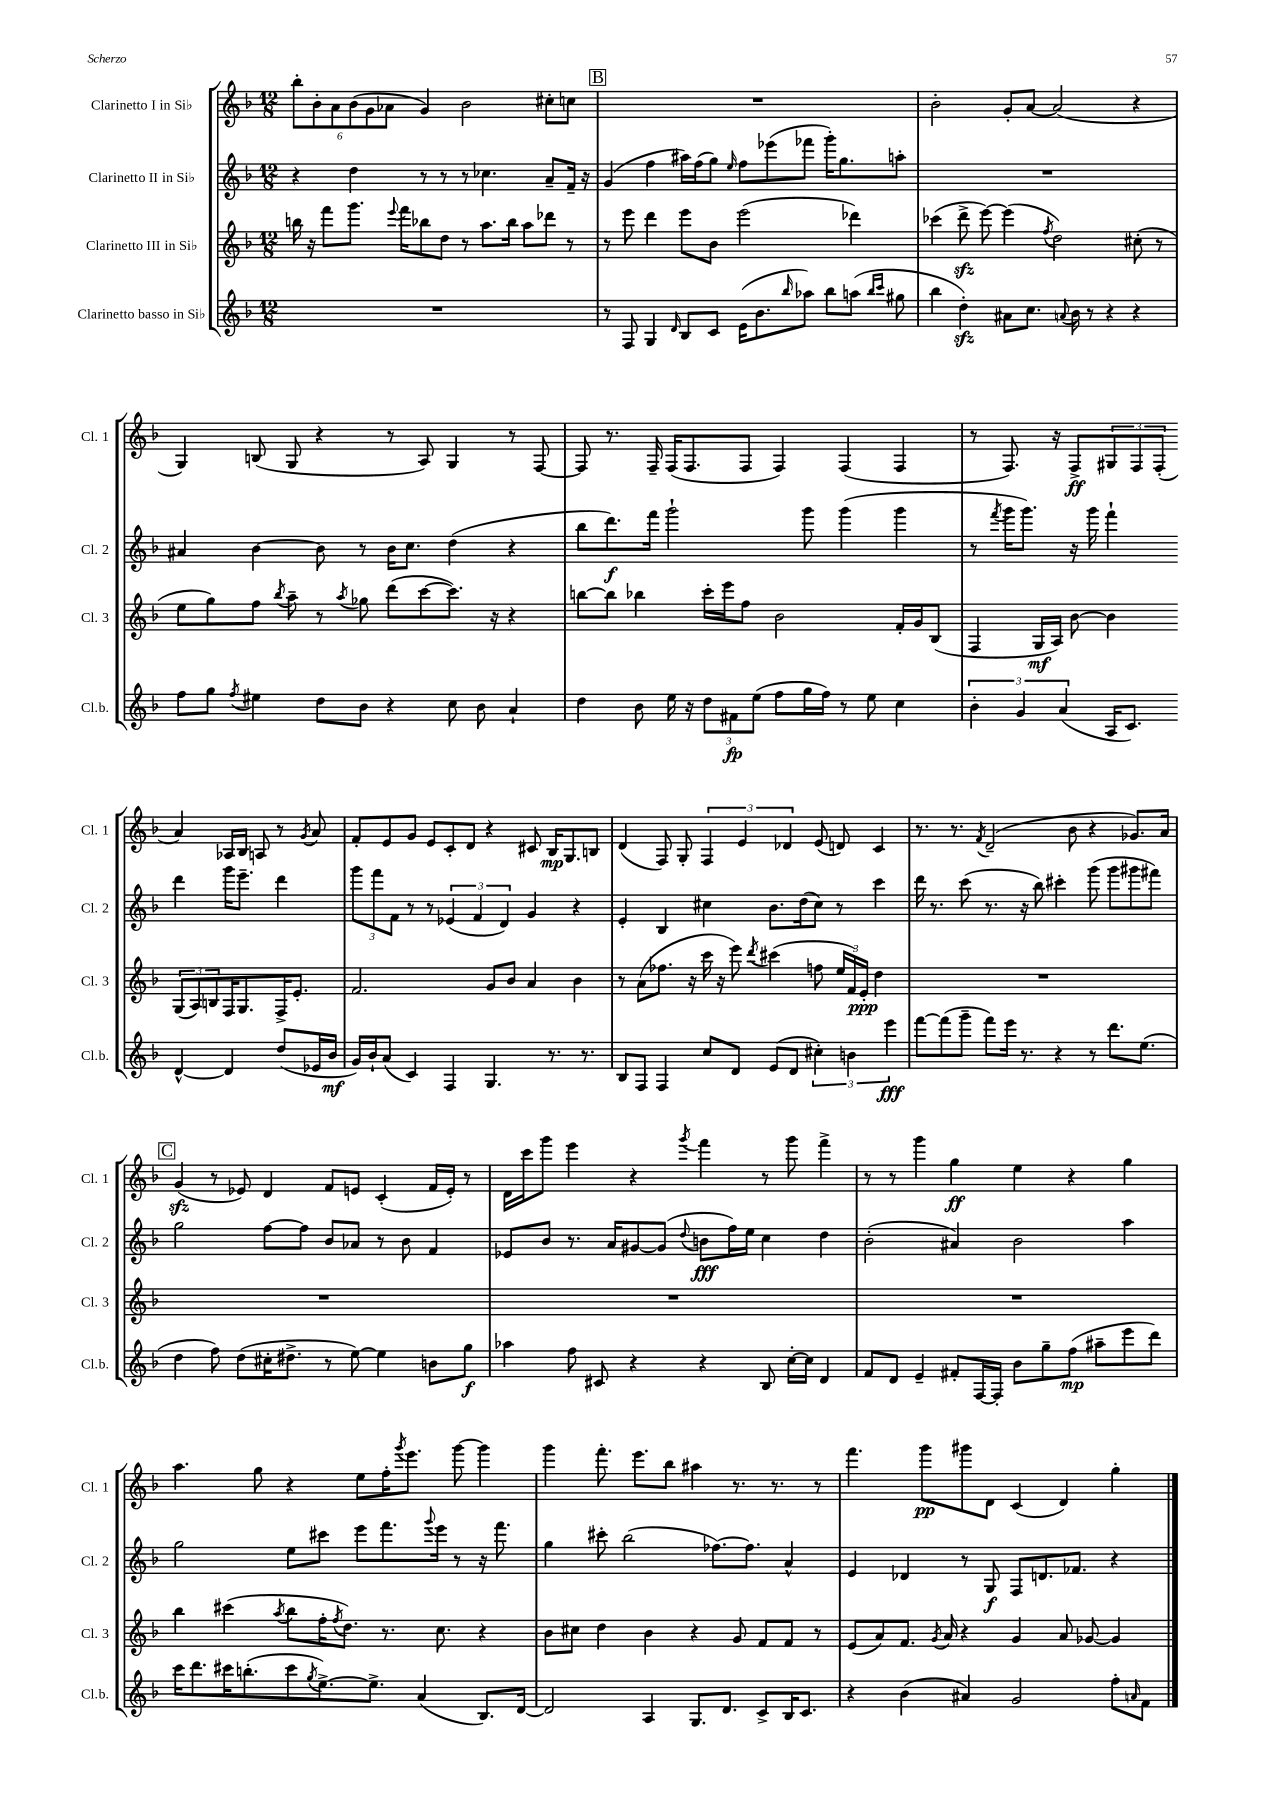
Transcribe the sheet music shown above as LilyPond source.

<<
\new StaffGroup <<
\new Staff = "s0" \with { instrumentName = "Clarinetto I in Sib" shortInstrumentName = "Cl. 1" } {
    \clef treble \key f \major \numericTimeSignature \time 12/8
    \tuplet 6/4 { bes''8-. bes'8-. a'8 bes'8( g'8 aes'8 } g'4) bes'2 cis''8-. c''8 |
    \mark \markup { \box "B" } R1. |
    bes'2-. g'8-. a'8~ a'2( r4 |
    g4) b8( g8 r4 r8 a8) g4 r8 f8~ |
    f8 r8. f16-- f16( f8. f8 f4) f4( f4 |
    r8 f8.) r16 f8->\ff \tuplet 3/2 { gis8 f8 f8-.( } a'4) aes16 bes16 a8 r8 \acciaccatura { g'8 } a'8 |
    f'8-. e'8 g'8 e'8 c'8-. d'8 r4 cis'8 bes16\mp g8. b8 |
    d'4( f8) g8-. \tuplet 3/2 { f4 e'4 des'4 } e'8( d'8) c'4 |
    r8. r8. \acciaccatura { f'8 } d'2--( bes'8 r4 ges'8.) a'16 |
    \mark \markup { \box "C" } g'4\sfz( r8 ees'8) d'4 f'8 e'8 c'4-.( f'16 e'16-.) r8 |
    d'16 c'''16 g'''8 e'''4 r4 \acciaccatura { g'''8 } f'''4 r8 g'''8 f'''4-> |
    r8 r8 g'''4 g''4\ff e''4 r4 g''4 |
    a''4. g''8 r4 e''8 f''16-. \acciaccatura { g'''8 } e'''8. g'''8~ g'''4 |
    g'''4 f'''8.-. e'''8. bes''8 ais''4 r8. r8. r8 |
    f'''4. g'''8\pp gis'''8 d'8 c'4( d'4) g''4-. \bar "|." |
}
\new Staff = "s1" \with { instrumentName = "Clarinetto II in Sib" shortInstrumentName = "Cl. 2" } {
    \clef treble \key f \major \numericTimeSignature \time 12/8
    r4 d''4 r8 r8 r8 ces''4. a'8-- f'16-- r16 |
    \mark \markup { \box "B" } g'4( f''4 ais''16) f''16( g''8) \grace { e''16 } f''8 ees'''8( fes'''8 g'''16-.) g''8. a''8-. |
    R1. |
    ais'4 bes'4~ bes'8 r8 bes'16 c''8. d''4( r4 |
    bes''8 d'''8.\f) f'''16 g'''2-! g'''8 g'''4( g'''4 |
    r8 \acciaccatura { f'''8 } g'''16 g'''8.) r16 g'''16 f'''4-! d'''4 g'''16 e'''8.-- d'''4 |
    \tuplet 3/2 { g'''8 f'''8 f'8 } r8 r8 \tuplet 3/2 { ees'4( f'4 d'4) } g'4 r4 |
    e'4-. bes4 cis''4 bes'8. d''16( cis''8) r8 c'''4 |
    d'''16 r8. c'''8( r8. r16 bes''8) cis'''4-. g'''8( g'''8 gis'''8 fis'''8) |
    \mark \markup { \box "C" } g''2 f''8~ f''8 bes'8 aes'8 r8 bes'8 f'4 |
    ees'8 bes'8 r8. a'16 gis'8~ gis'8( \appoggiatura { d''8 } b'8\fff f''16) e''16 c''4 d''4 |
    bes'2-.( ais'4) bes'2 a''4 |
    g''2 e''8 cis'''8 e'''8 f'''8. \appoggiatura { g'''8 } e'''16 r8 r16 f'''8. |
    g''4 cis'''8-. bes''2( fes''8.~) fes''8. a'4-^ |
    e'4 des'4 r8 g8\f f8 d'8. fes'8. r4 \bar "|." |
}
\new Staff = "s2" \with { instrumentName = "Clarinetto III in Sib" shortInstrumentName = "Cl. 3" } {
    \clef treble \key f \major \numericTimeSignature \time 12/8
    b''16 r16 f'''8 g'''8. \appoggiatura { e'''8 } f'''16 bes''8 d''8 r8 a''8. bes''16 a''8 des'''8 r8 |
    \mark \markup { \box "B" } r8 e'''8 d'''4 e'''8 bes'8 e'''2( des'''4) |
    ces'''4( d'''8->\sfz e'''8~) e'''4( \acciaccatura { f''8 } d''2) cis''8-.( r8 |
    e''8 g''8) f''8 \acciaccatura { bes''8 } a''8-- r8 \acciaccatura { a''8 } ges''8 d'''8( c'''8~ c'''8.) r16 r4 |
    b''8~ b''8 bes''4 c'''16-. e'''16 f''8 bes'2 f'16-. g'16 bes8( |
    f4 g16\mf a16) bes'8~ bes'4 \tuplet 3/2 { g8( a8) b8 } f16 g8. f16-> e'8.-. |
    f'2. g'8 bes'8 a'4 bes'4 |
    r8 a'8( fes''8. r16 c'''16 r16 e'''8) \acciaccatura { d'''8 } cis'''4( f''8 \tuplet 3/2 { e''16 f'16) e'16-.\ppp } d''4 |
    R1. |
    \mark \markup { \box "C" } R1. |
    R1. |
    R1. |
    bes''4 cis'''4( \acciaccatura { a''8 } bes''8 f''16-. \acciaccatura { f''8 } d''8.) r8. c''8. r4 |
    bes'8 cis''8 d''4 bes'4 r4 g'8 f'8 f'8 r8 |
    e'8( a'8) f'8. \acciaccatura { g'8 } a'16 r4 g'4 a'8 ges'8~ ges'4 \bar "|." |
}
\new Staff = "s3" \with { instrumentName = "Clarinetto basso in Sib" shortInstrumentName = "Cl.b." } {
    \clef treble \key f \major \numericTimeSignature \time 12/8
    R1. |
    \mark \markup { \box "B" } r8 f8 g4 \grace { d'16 } bes8 c'8 e'16( bes'8. \grace { bes''16 } aes''8) bes''8 a''8( \grace { bes''16 c'''16 } gis''8 |
    bes''4 d''4-.\sfz) ais'8 c''8. \appoggiatura { a'8 } bes'16 r8 r4 r4 |
    f''8 g''8 \acciaccatura { f''8 } eis''4 d''8 bes'8 r4 c''8 bes'8 a'4-! |
    d''4 bes'8 e''16 r16 \tuplet 3/2 { d''8 fis'8\fp e''8( } f''8 g''16 f''16) r8 e''8 c''4 |
    \tuplet 3/2 { bes'4-. g'4 a'4( } a16 c'8.) d'4~-^ d'4 d''8( ees'16 bes'16\mf |
    g'16) bes'16-! a'8( c'4) f4 g4. r8. r8. |
    bes8 f8 f4 c''8 d'8 e'8( d'8 \tuplet 3/2 { cis''4-.) b'4 e'''4\fff } |
    f'''8~ f'''8( g'''8-- f'''8) e'''16 r8. r4 r8 d'''8. e''8.( |
    \mark \markup { \box "C" } d''4 f''8) d''8( cis''16-. dis''8.-> r8 e''8~) e''4 b'8 g''8\f |
    aes''4 f''8 cis'8 r4 r4 bes8 c''16~-. c''16 d'4 |
    f'8 d'8 e'4-- fis'8-. f16~ f16-. bes'8 g''8-- f''8\mp( ais''8-- e'''8 d'''8) |
    c'''16 d'''8. cis'''16 b''8.-.( cis'''8 \acciaccatura { g''8 } e''8.~->) e''8.-> a'4( bes8.) d'16~ |
    d'2 a4 g8. d'8. c'8-> bes16 c'8. |
    r4 bes'4( ais'4) g'2 f''8-. \grace { a'16 } f'8 \bar "|." |
}
>>
>>
\layout { \context { \Score \remove "Bar_number_engraver" } }
